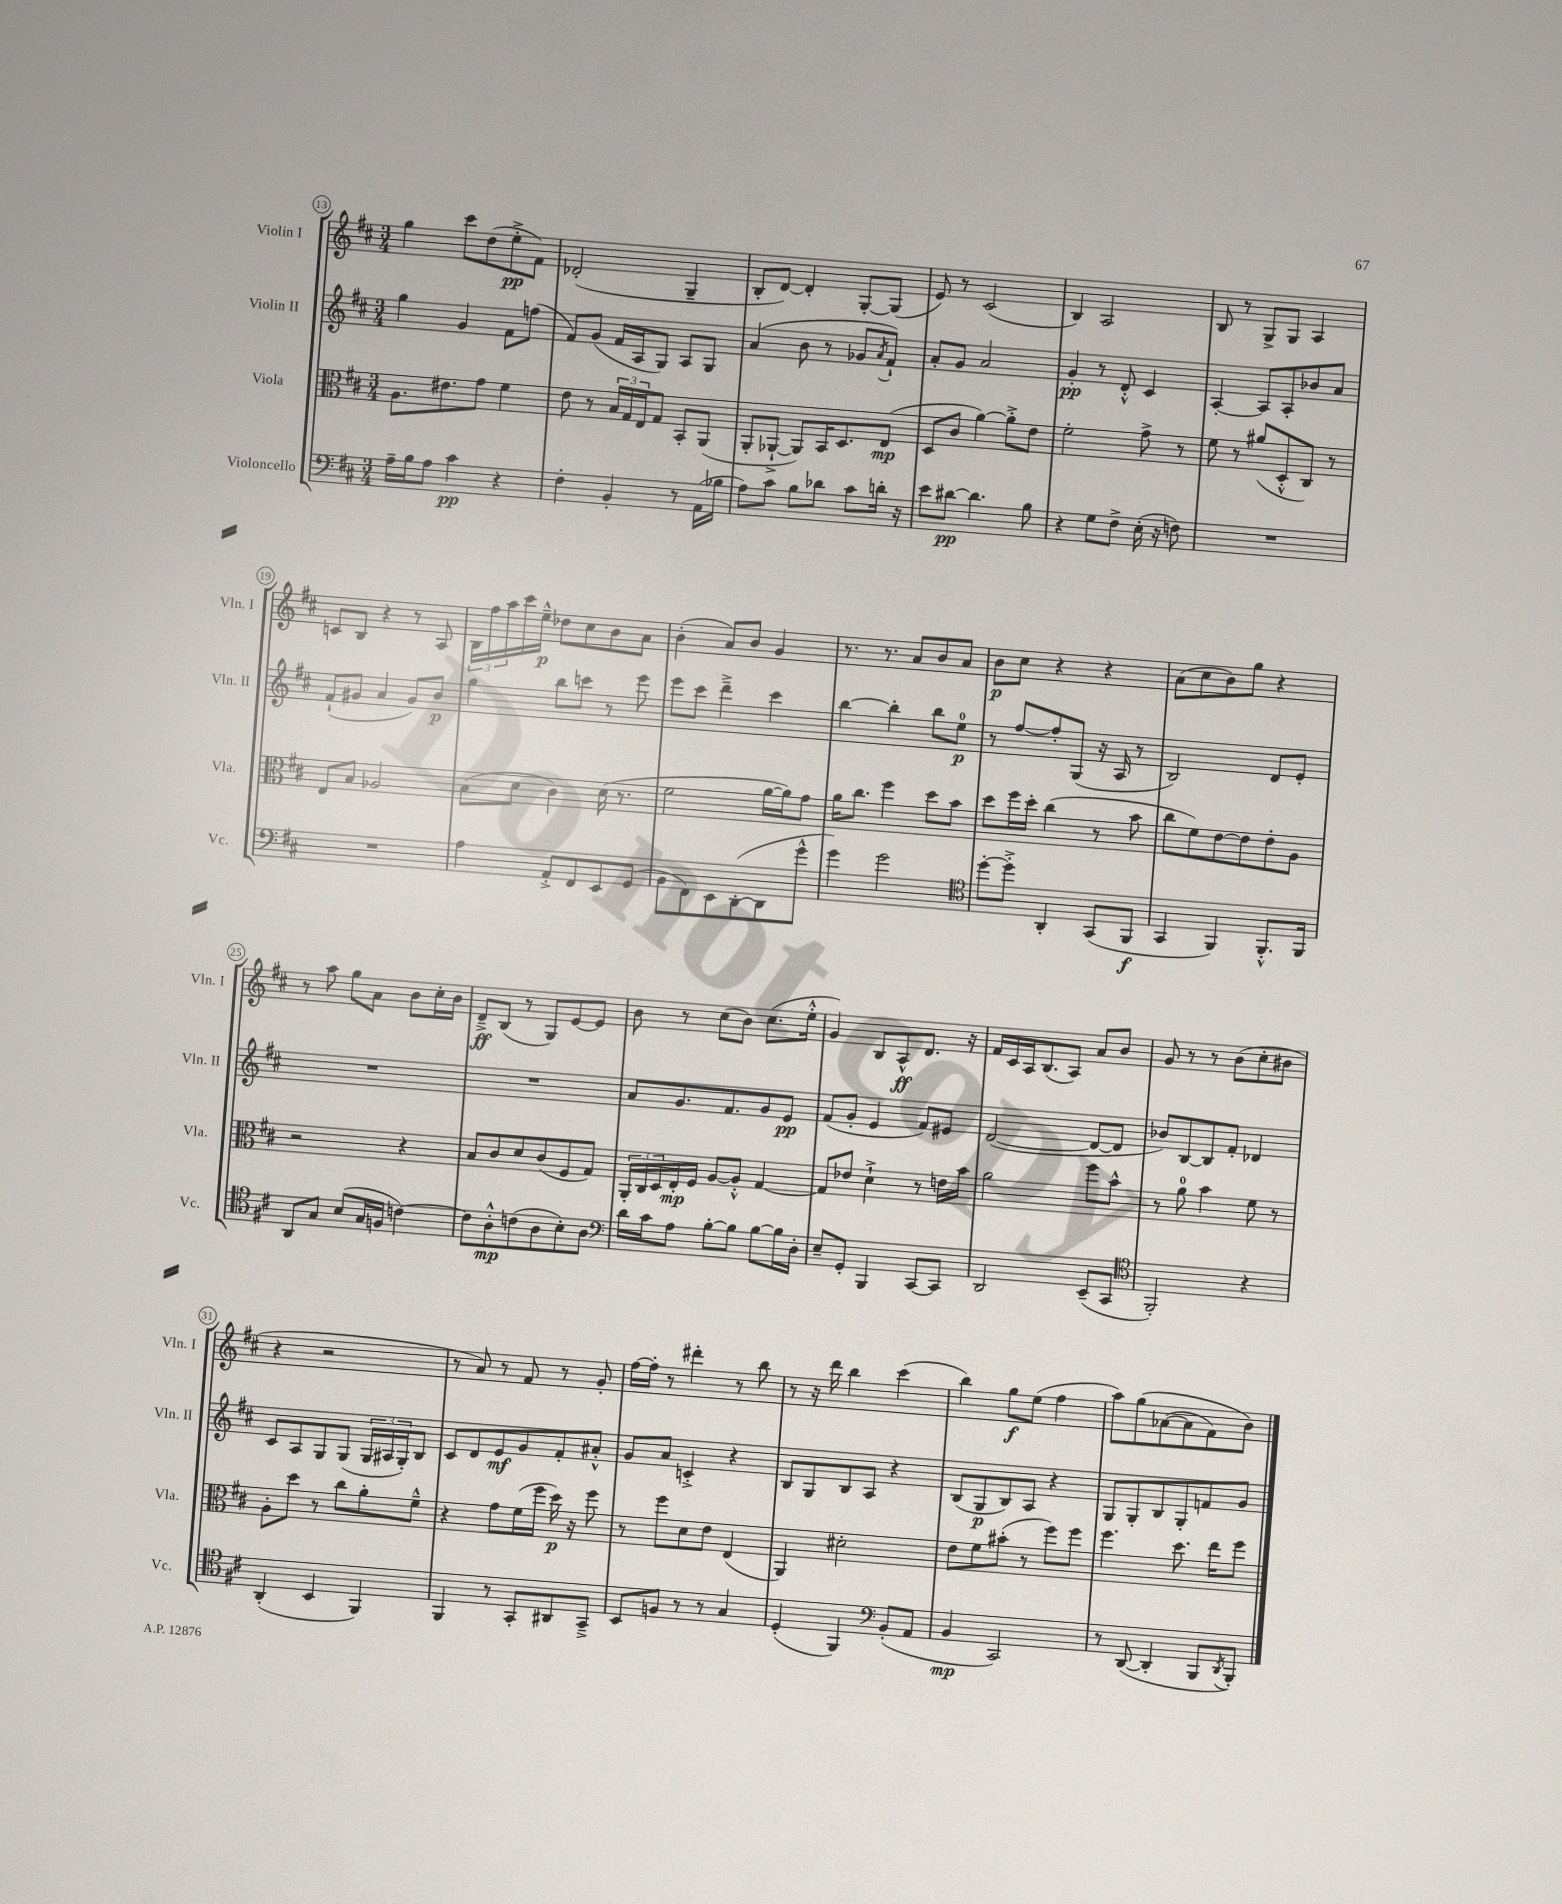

**kern	**kern	**kern	**kern
*staff4	*staff3	*staff2	*staff1
*clefF4	*clefC3	*clefG2	*clefG2
*k[f#c#]	*k[f#c#]	*k[f#c#]	*k[f#c#]
*M3/4	*M3/4	*M3/4	*M3/4
16A~\LL	8.A\L	4gg\	4gg\
16B\J	.	.	.
8A\J	.	.	.
.	8.e#\	.	.
4c#\	.	4g/	8ccc#\L
.	8g\J	.	(8dd\
4r	4f#\	8f#\L	8ee'^\
.	.	(8ff\J	8f#\J)
=	=	=	=
4F#'\	8e\	8f#/L)	(2d-'/
.	8r	(8g/J	.
4BB'/	24B/LL	16f#/LL	.
.	24G/	.	.
.	.	16A/J	.
.	24E/J	.	.
.	8G/J	8G/J)	.
8r	8BB'/L	8A/L	4G~/
(16AA\LL	(8AA/J	8G/J	.
16B-\JJ	.	.	.
=	=	=	=
8A\L)	8AA'/L	(4a/	8B'/L
8c#\J	[8AA-`^/J	.	[8d/J)
8B\L	8AA-/]L)	8b\	4d'/]
8d-\J	16BB/K	8r	.
.	8.D/	.	.
8c#\L	.	8g-/L	[8G'/L
.	.	8qa/	.
16d'\Jk	(8E/J	8f#`/J)	(8G/]J
16r	.	.	.
=	=	=	=
8e\L	8D/L	8a'/L	8e/)
[8d#\J	8c#/J	8g/J	8r
4.d#\]	[4a\)	2a/	(2c#/
.	8a'^\]L	.	.
8B\	8e\J	.	.
=	=	=	=
4r	2f#'\	4g'/	4B/)
8G\L	.	8r	2A/
8F#^\J	.	8d'^^/	.
(16E'\	8g^\	4c#/	.
16r	.	.	.
8F\)	8r	.	.
=	=	=	=
2.r	8f#\	[4A'/	8B/
.	8r	.	8r
.	(8a#/L	8A/]L	8G^/L
.	8D'^^/	8A'/	8G/J
.	8C#/J)	8b-/	4A/
.	8r	8a/J	.
=	=	=	=
2.r	8E/L	(8f#`/L	8c/L
.	8B/J	8g#/J	8B/J
.	2A-/	4a/	4r
.	.	8g#/L)	8r
.	.	8b/J	8A/
=	=	=	=
4A\	(8B\L	4gg\	24B\LL
.	.	.	24ff#\
.	.	.	24aa\
.	8d\J	.	16ccc#\
.	.	.	16ee~^^\JJ
8AA'^/L	4c#\)	8bb\L	8dd-\L
8FF#/	.	8ccc\J	8cc#\
8EE/	(16d\	8r	8b\
.	8.r	.	.
(8GG/J	.	8eee\	8a\J
=	=	=	=
8BB\L	2f#\	8eee\L	(4b'\
8FF#\)	.	8ccc#\J	.
8EE\	.	4ddd~^\	8a/L)
([8DD'\	.	.	8b/J
8DD\]	[16a\LL	4ccc#\	4g/
.	16a\]J)	.	.
8g^^\J	8g\J	.	.
=	=	=	=
4g\)	16a\LK	[4bb\	8.r
.	8.cc#\J	.	.
.	.	.	8.r
2g\	4ff#\	4bb'\]	.
.	.	.	8a/L
.	8dd\L	8bb\L	8b/
.	8b\J	8ee\J	8a/J
=	=	=	=
*clefC4	*	*	*
[8dd'\L	8dd\L	8r	8b\L
8dd'^\]J	16ff#\L	[8ff#/L	8cc#\J
.	16dd'\JJ	.	.
4AA'/	(4cc#\	8ff#'/]	4r
.	.	(8G/J	.
(8GG/L	8r	16r	4r
.	.	16A/	.
8FF#/J	8b\	8r	.
=	=	=	=
4GG/	8cc#\L	2B/)	(8a\L
.	8f#\)	.	8cc#\
4FF#/)	[8e\	.	8b\)
.	8e\]	.	8gg\J
8.FF#'^^/L	8e'\	8d/L	4r
.	8A\J	8e'/J	.
16FF#/Jk	.	.	.
=	=	=	=
8AA/L	2r	2.r	8r
8G/J	.	.	8aa\
(8B/L	.	.	8gg\L
16G/L	.	.	8a\J
16F/JJ	.	.	.
[4c\)	4r	.	8b\L
.	.	.	16cc#'\L
.	.	.	16b\JJ
=	=	=	=
8c\]L	8B/L	2.r	8d~^/L
8A'^^\	8c#/	.	(8B/J
(8c\	8d/	.	8r
8A\	(8c#/	.	8G/L)
8B'\)	8F#/	.	[8e/
8A\J	8G/J)	.	8e/]J
=	=	=	=
*clefF4	*	*	*
16d\LL	24AA'/LL	8a/L	8b\
.	24C#/	.	.
16c#\J	.	.	.
.	24D/	.	.
8A\J	16E'/	8.g/	8r
.	16F#/JJ	.	.
[8B'\L	[8A/L	.	(8cc#\L
.	.	8.f#/	.
8B\]J	8A'^^/]J	.	8b\J)
[8B\L	[4G/	8g/	(8.cc#\L
16B\]L	.	8e/J	.
16D'\JJ	.	.	16ee'^^\Jk
=	=	=	=
8E~/L	8G/]L	(8f#/L	4g/)
8GG'/J	8e-/J	8g'/J	.
4BBB/	4d`^\	4e/	8B/L
.	.	.	8A^^/
[8CC#/L	8r	8f#/L)	8.d/J
8CC#/]J	16e\LL	8e#/J	.
.	16b\JJ	.	16r
=	=	=	=
2DD/	2a\	([2d/	16f#/LL
.	.	.	16c#/
.	.	.	16A/J
.	.	.	(8.B/
.	.	.	8A/J)
(8EE~/L	8ff#\L	8d/_L	8a/L
8CC#/J	8b^^\J	8d/]J	8b/J
=	=	=	=
*clefC4	*	*	*
2FF#'/)	8r	8b-/L)	8g/
.	8a\	[8B/	8r
.	4b\	8B/]	8r
.	.	8f#'/J	(8b\L
4r	8f#\	4d-/	8cc#'\
.	8r	.	8b#\J
=	=	=	=
(4AA'/	8A'\L	8c#/L	4r
.	8dd\J	8A/	.
4BB/	8r	8G/	2r
.	8cc#\L	(8G/J	.
4FF#/)	8a'\	24G/LL	.
.	.	24A#/	.
.	.	24G'/J)	.
.	8f#~^^\J	8B/J	.
=	=	=	=
4FF#/	4r	8c#/L	8r
.	.	8d/	8a/)
8r	8g\L	8e/	8r
8GG'/L	(16f#\L	8g/	8f#/
.	16ff#\JJ	.	.
8AA#/	16dd\)	8f#'/	8r
.	16r	.	.
8GG~^/J	8ff#\	8a#'^^/J	8g'/
=	=	=	=
8BB/L	8r	8g/L	[16ff#\LL
.	.	.	16ff#'\]JJ
8F/J	8ff#\L	8a/J	8r
8r	8d\	4c'^/	4ddd#'\
8r	8e\J	.	.
4G/	(4E/	4r	8r
.	.	.	8bb\
=	=	=	=
(4D'/	4AA/)	8B/L	8r
.	.	8G/	16r
.	.	.	16ddd\
4FF#/)	2d#'\	8B/	4bb\
.	.	8A/J	.
*clefF4	*	*	*
(8BB'/L	.	4r	(4ccc#\
8AA/J	.	.	.
=	=	=	=
4BB/	8e\L	(8B/L	4bb\)
.	8f#\	8G/	.
2CC#/)	(8b#'\J	8B/)	8gg\L
.	8r	8A/J	(8ee\J
.	8ff#\L)	4r	4ff#\
.	8ff#\J	.	.
=	=	=	=
8r	4.ff#\	8G/L	8aa\L)
([8DD/	.	8G'/	&(8gg\
4DD'/]	.	8B/	([8a-\
.	8.dd\	8G'/	8a-\]
8BBB/L	.	8f/	8f#\)
.	16ee\LK	.	.
8qDD/	.	.	.
8BBB'/J)	8ff#\J	8g/J	8b\J&)
==	==	==	==
*-	*-	*-	*-
